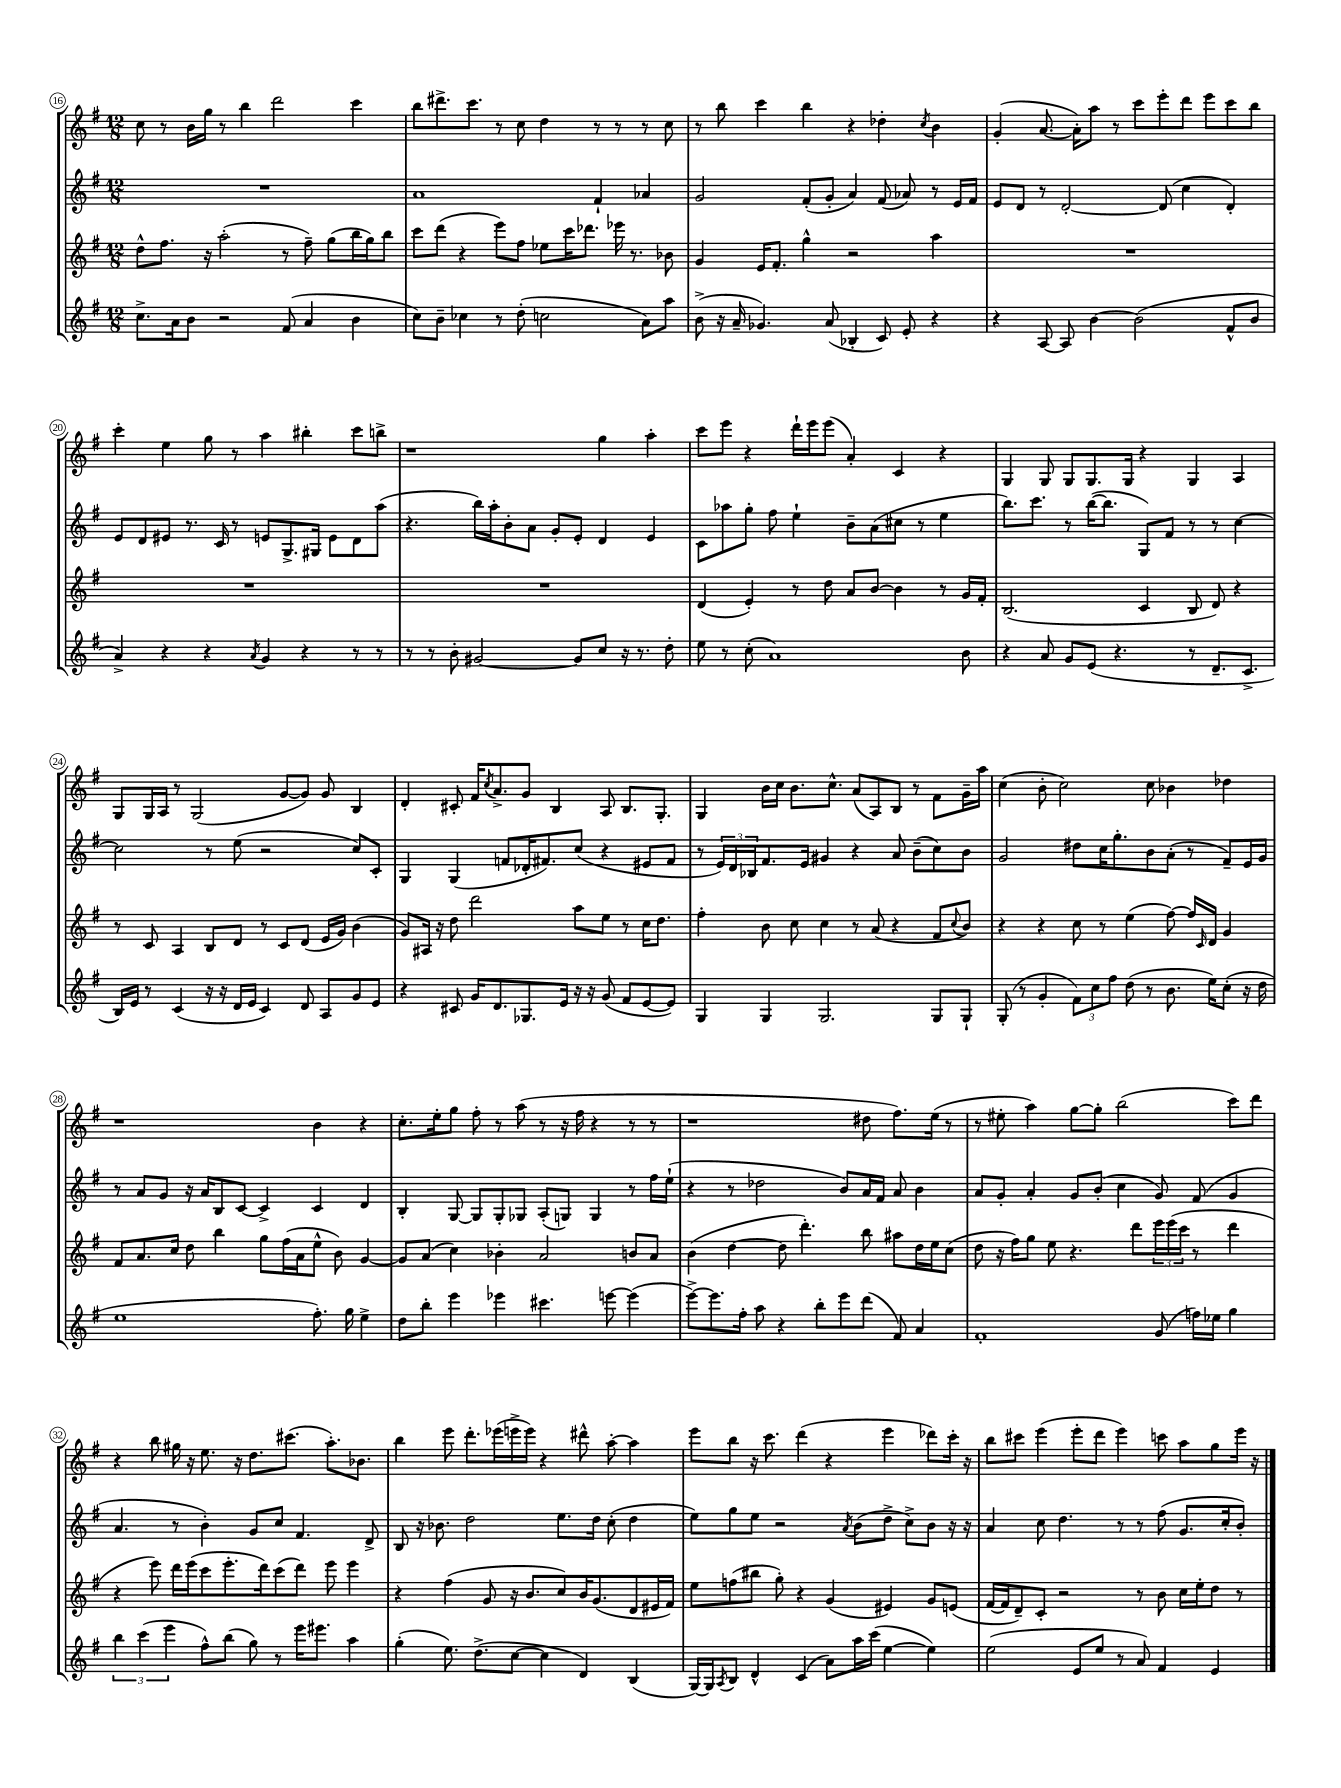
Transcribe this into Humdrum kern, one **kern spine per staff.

**kern	**kern	**kern	**kern
*staff4	*staff3	*staff2	*staff1
*clefG2	*clefG2	*clefG2	*clefG2
*k[f#]	*k[f#]	*k[f#]	*k[f#]
*M12/8	*M12/8	*M12/8	*M12/8
8.cc^	8dd^^	1.r	8cc
.	8.ff#	.	8r
16a	.	.	.
8b	.	.	16b
.	16r	.	16gg
2r	(2aa'	.	8r
.	.	.	4bb
.	.	.	2ddd
(8f#	8r	.	.
4a	8ff#~)	.	.
.	(8gg	.	.
4b	16bb	.	4ccc
.	16gg)	.	.
.	8bb	.	.
=	=	=	=
8cc)	8ccc	1a	8bb
8b~	(8ddd	.	8.ddd#^
4cc-	4r	.	.
.	.	.	8.ccc
8r	8eee)	.	8r
(8dd'	8ff#	.	8cc
2cc	8ee-	.	4dd
.	16ccc	.	.
.	8.ddd-	.	.
.	.	4f#`	8r
.	16eee-	.	8r
.	8.r	.	.
8a)	.	4a-	8r
8aa	8b-	.	8cc
=	=	=	=
(8b^	4g	2g	8r
16r	.	.	8bb
16a~	.	.	.
4.g-)	16e	.	4ccc
.	8.f#'	.	.
.	4gg^^	(8f#'	4bb
(8a	.	8g'	.
4B-'	2r	4a)	4r
8c)	.	(8f#	4dd-'
8e'	.	8a-)	.
.	.	.	8qcc
4r	4aa	8r	4b
.	.	16e	.
.	.	16f#	.
=	=	=	=
4r	1.r	8e	(4g'
.	.	8d	.
[8A	.	8r	[8.a
8A]	.	[2d'	.
.	.	.	16a'])
[4b	.	.	8aa
.	.	.	8r
(2b]	.	.	8ccc
.	.	(8d]	8eee'
.	.	4cc	8ddd
.	.	.	8eee
8f#^^	.	4d')	8ccc
8b	.	.	8bb
=	=	=	=
4a^)	1.r	8e	4ccc'
.	.	8d	.
4r	.	8e#	4ee
.	.	8.r	.
4r	.	.	8gg
.	.	16c	.
.	.	8r	8r
8qa	.	.	.
4g	.	8e	4aa
.	.	8.G^	.
4r	.	.	4bb#'
.	.	16G#	.
.	.	8e	.
8r	.	8d	8ccc
8r	.	(8aa	8bb^
=	=	=	=
8r	1.r	4.r	1r
8r	.	.	.
8b'	.	.	.
[2g#	.	16bb)	.
.	.	16aa'	.
.	.	8b'	.
.	.	8a	.
.	.	8g'	.
8g#]	.	8e'	.
8cc	.	4d	4gg
16r	.	.	.
8.r	.	.	.
.	.	4e	4aa'
8dd'	.	.	.
=	=	=	=
8ee	(4d	8c	8ccc
8r	.	8aa-	8eee
(8cc'	4e')	8gg'	4r
1a)	.	8ff#	.
.	8r	4ee`	16ddd`
.	.	.	16eee
.	8dd	.	(8eee
.	8a	8b~	4a')
.	[8b	(8a	.
.	4b]	8cc#	4c
.	.	8r	.
.	8r	4ee	4r
8b	16g	.	.
.	16f#'	.	.
=	=	=	=
4r	(2.B	8.bb)	4G
.	.	8.ccc	.
8a	.	.	8G
8g	.	8r	8G
(8e	.	([16bb	8.G
.	.	8.bb]	.
4.r	.	.	.
.	.	.	16G
.	4c	8G)	4r
.	.	8f#	.
8r	8B	8r	4G
8.d~	8d)	8r	.
.	4r	[4cc	4A
8.c^	.	.	.
=	=	=	=
16B)	8r	2cc]	8G
16e	.	.	.
8r	8c	.	16G
.	.	.	16A
(4c	4A	.	8r
.	.	.	(2G
16r	8B	8r	.
16r	.	.	.
16d	8d	(8ee	.
16e	.	.	.
4c)	8r	2r	.
.	8c	.	[8g
8d	(8d	.	8g])
8A	16e	.	8g
.	16g)	.	.
8g	(4b	8cc)	4B
8e	.	8c'	.
=	=	=	=
4r	8g)	4G	4d'
.	16A#	.	.
.	16r	.	.
8c#	8dd	(4G	8c#'
16g	2ddd	.	16f#
.	.	.	8qcc
8.d	.	.	8.a^
.	.	8f	.
8.G-	.	16d-'	8g
.	.	8.f#)	.
.	.	.	4B
16e	.	.	.
16r	8aa	(8cc	.
16r	.	.	.
(8g	8ee	4r	8A
8f#	8r	.	8.B
[8e	16cc	8e#	.
.	8.dd	.	8.G'
8e])	.	8f#	.
=	=	=	=
4G	4ff#'	8r	4G
.	.	24e)	.
.	.	24d	.
.	.	24B-	.
4G	8b	8.f#	16b
.	.	.	16cc
.	8cc	.	8.b
.	.	16e	.
2.G	4cc	4g#	.
.	.	.	8.cc^^
.	8r	4r	(8a
.	(8a	.	8A)
.	4r	8a	8B
.	.	(8b~	8r
8G	8f#	8cc)	8f#
.	8qqcc	.	.
8G`	8b)	8b	16g~
.	.	.	16aa
=	=	=	=
(8G'	4r	2g	(4cc
8r	.	.	.
4g'	4r	.	8b'
.	.	.	2cc)
12f#)	8cc	8dd#	.
12cc	.	.	.
.	8r	16cc	.
12ff#	.	.	.
.	.	8.gg'	.
(8dd	(4ee	.	.
8r	.	8b	8cc
8.b	[8ff#)	(8a'	4b-
.	16ff#]	8r	.
.	16qqc	.	.
16ee)	16d	.	.
(8cc'	4g	8f#~)	4dd-
16r	.	16e	.
16dd	.	16g	.
=	=	=	=
1ee	8f#	8r	1r
.	8.a	8a	.
.	.	8g	.
.	16cc	.	.
.	8dd	16r	.
.	.	16a	.
.	4bb	8B	.
.	.	[8c	.
.	8gg	4c^]	.
.	(16ff#	.	.
.	16a	.	.
8.ff#')	8ee^^	4c	4b
.	8b)	.	.
16gg	.	.	.
4ee^	[4g	4d	4r
=	=	=	=
8dd	8g]	4B'	8.cc'
8bb'	(8a	.	.
.	.	.	16ee'
4eee	4cc)	[8G	8gg
.	.	8G]	8ff#'
4eee-	4b-'	8G'	8r
.	.	8G-	(8aa
4.ccc#	2a	(8A'	8r
.	.	8G)	16r
.	.	.	16ff#
.	.	4G	4r
[8eee	.	.	.
(4eee]	8b	8r	8r
.	8a	16ff#	8r
.	.	(16ee`	.
=	=	=	=
[8eee^)	(4b	4r	1r
8.eee]	.	.	.
.	[4dd	8r	.
16ff#'	.	.	.
8aa	.	2dd-	.
4r	8dd]	.	.
.	4.ddd')	.	.
8bb'	.	.	.
8eee	.	8b)	.
(8ddd	8bb	16a	8dd#
.	.	16f#	.
8f#)	8aa#	8a	8.ff#)
4a	16dd	4b	.
.	16ee	.	(16ee
.	(8cc	.	8r
=	=	=	=
1f#'	8dd	8a	8r
.	16r	8g'	8ee#'
.	16ff#)	.	.
.	8gg	4a'	4aa)
.	8ee	.	.
.	4.r	8g	[8gg
.	.	(8b'	8gg']
.	.	4cc	(2bb
.	8ddd	.	.
(8g	24eee	8g)	.
.	(24eee	.	.
.	24ccc	.	.
16ff)	8r	(8f#	.
16ee-	.	.	.
4gg	4ddd	4g	8ccc)
.	.	.	8ddd
=	=	=	=
6bb	4r	4.a	4r
(6ccc	.	.	.
.	8eee)	.	8bb
6eee	.	.	.
.	16ddd	8r	16gg#
.	(16eee	.	16r
8ff#^^)	8ccc	4b')	8.ee
(8bb	8.eee'	.	.
.	.	.	16r
8gg)	.	8g	8.dd
.	16ddd)	.	.
8r	(8ccc	8cc	.
.	.	.	(8.ccc#
16eee	8ddd)	4.f#	.
8.eee#	.	.	.
.	8eee	.	8.aa')
4aa	4eee	.	.
.	.	.	8.b-
.	.	8d^	.
=	=	=	=
(4gg'	4r	8B	4bb
.	.	16r	.
.	.	8.b-	.
8.ee)	(4ff#	.	8eee
.	.	2dd	8.ddd'
(8.dd^	.	.	.
.	8g	.	.
.	.	.	(16eee-
[8cc	16r	.	16eee^
.	8.b	.	16eee)
4cc]	.	.	4r
.	8cc)	8.ee	.
4d)	16b	.	8ddd#^^
.	(8.g	16dd	.
.	.	(8cc'	[8aa'
(4B	8d	4dd	4aa]
.	16e#	.	.
.	16f#)	.	.
=	=	=	=
[16G)	8ee	8ee)	8eee
16G]	.	.	.
8qA	.	.	.
8B	(8ff	8gg	8bb
4d^^	8bb#	8ee	16r
.	.	.	8.ccc
.	8gg')	2r	.
(4c	4r	.	(4ddd
8a)	(4g	.	4r
.	.	8qa	.
16aa	.	(8b	.
(16ccc	.	.	.
[4ee	4e#)	8dd^	4eee
.	.	8cc^)	.
4ee])	8g	8b	8ddd-)
.	(8e	16r	16ccc'
.	.	16r	16r
=	=	=	=
(2ee	[16f#	4a	8bb
.	16f#]	.	.
.	8d~)	.	8ccc#
.	8c'	8cc	(4eee
.	2r	4.dd	.
8e	.	.	8eee'
8ee	.	.	8ddd
8r	.	8r	4eee)
8a)	8r	8r	.
4f#	8b	(8ff#	8ccc
.	16cc	8.g	8aa
.	16ee'	.	.
4e	8dd	.	8gg
.	.	16cc'	.
.	8r	8b')	16eee
.	.	.	16r
==	==	==	==
*-	*-	*-	*-
